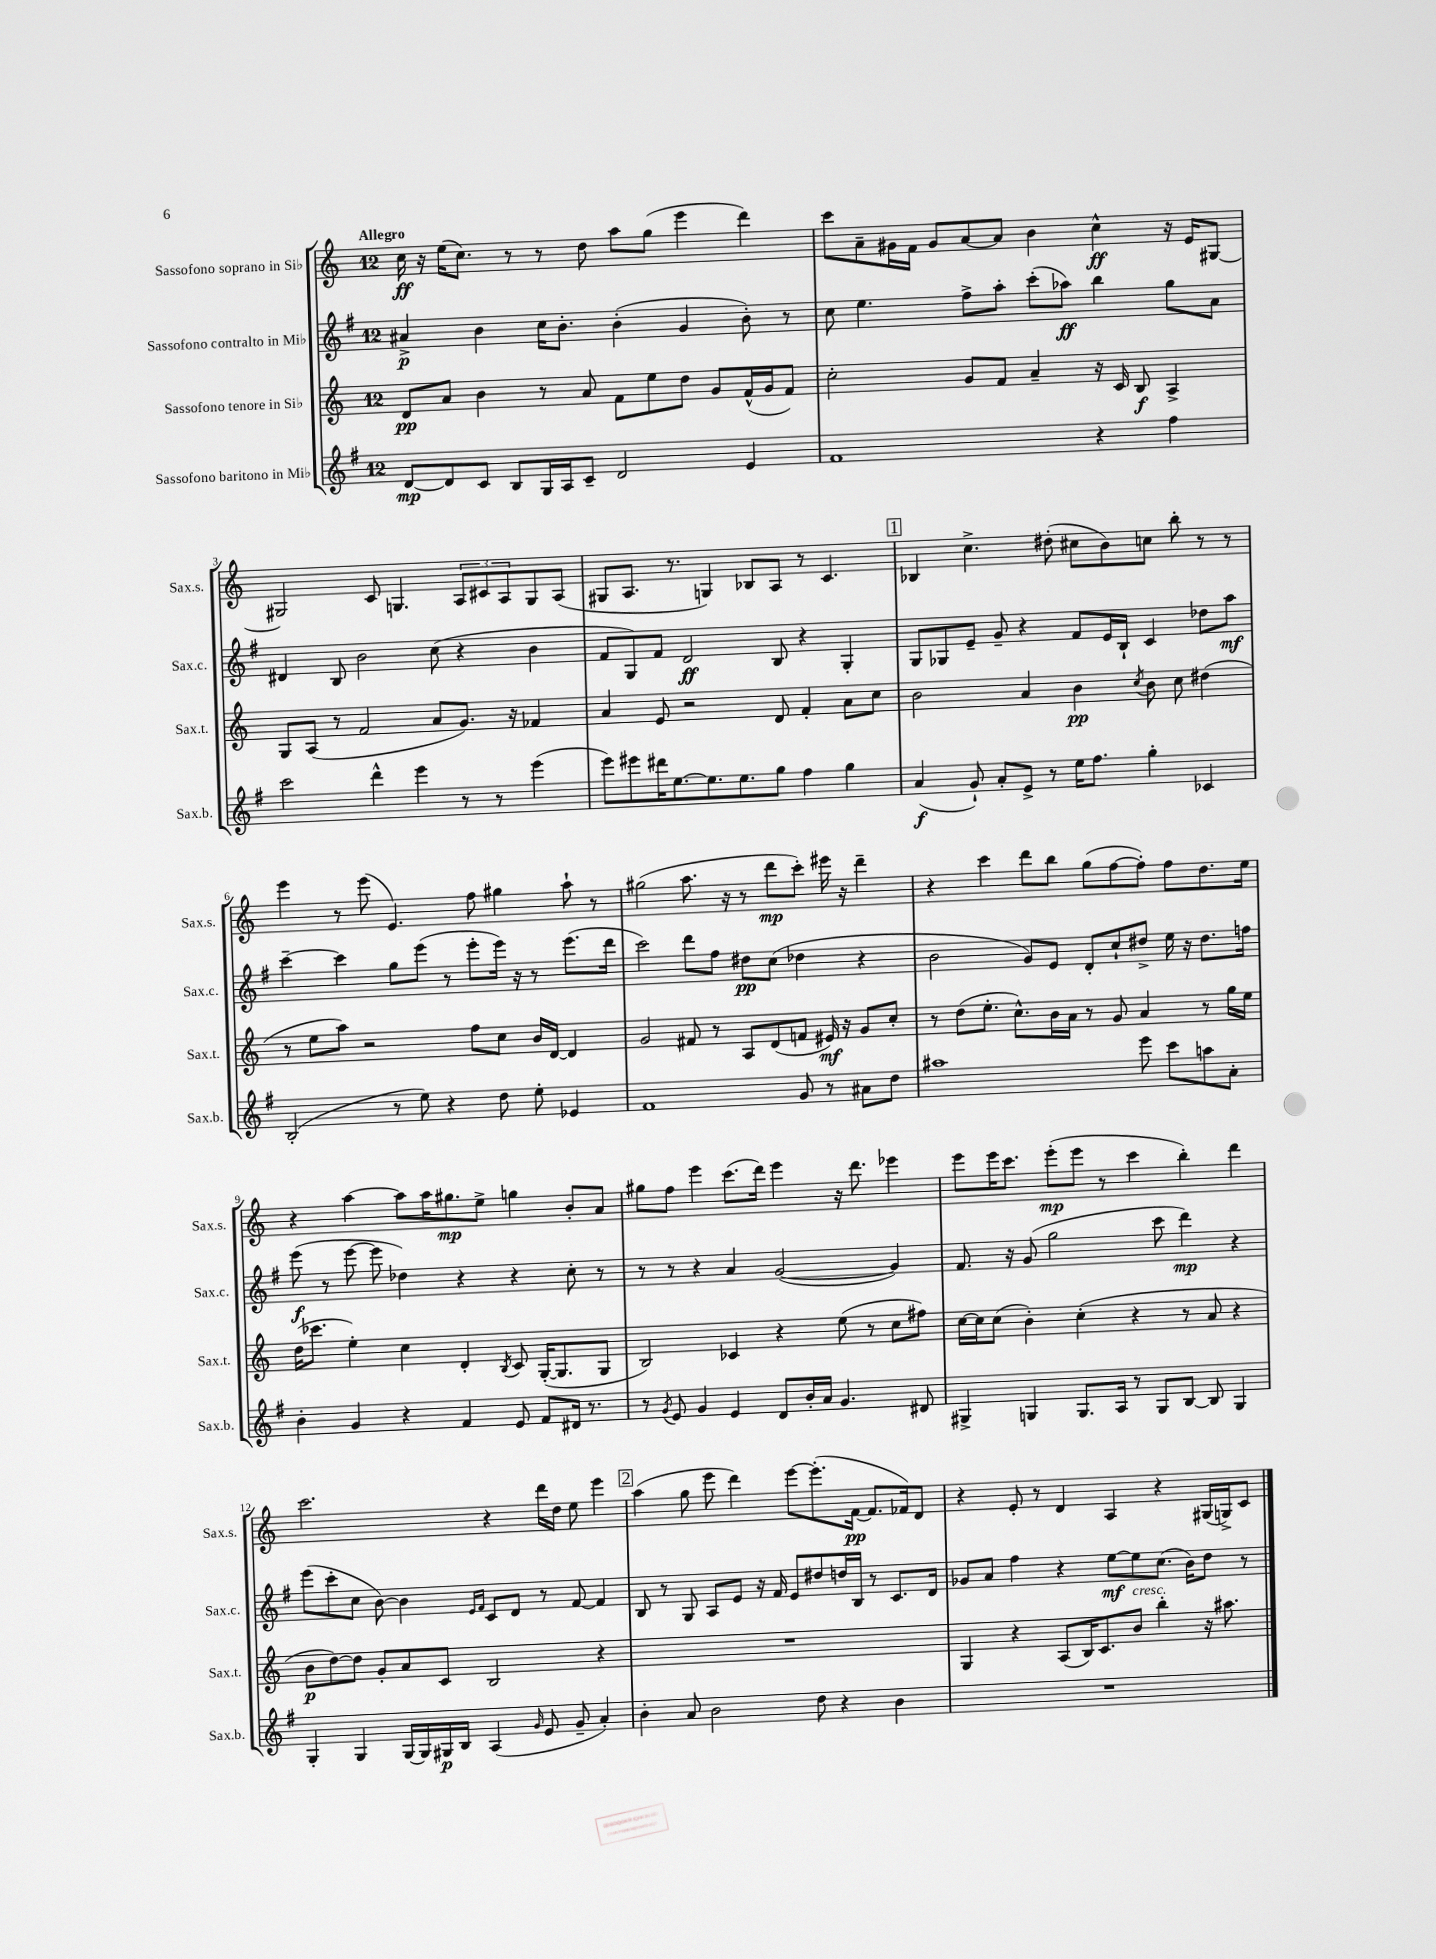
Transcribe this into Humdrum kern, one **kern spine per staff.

**kern	**dynam	**kern	**dynam	**kern	**dynam	**kern	**dynam
*part4	*part4	*part3	*part3	*part2	*part2	*part1	*part1
*staff4	*staff4	*staff3	*staff3	*staff2	*staff2	*staff1	*staff1
*I"Sassofono baritono in Mi♭	*	*I"Sassofono tenore in Si♭	*	*I"Sassofono contralto in Mi♭	*	*I"Sassofono soprano in Si♭	*
*I'Sax.b.	*	*I'Sax.t.	*	*I'Sax.c.	*	*I'Sax.s.	*
*clefG2	*	*clefG2	*	*clefG2	*	*clefG2	*
*k[f#]	*	*k[]	*	*k[f#]	*	*k[]	*
*M12/8	*	*M12/8	*	*M12/8	*	*M12/8	*
=1	=1	=1	=1	=1	=1	=1	=1
!	!	!	!	!	!	!LO:TX:a:B:t=Allegro	!
[8d/L	mp	8d/L	pp	4a#X^/	p	16cc\	ff
.	.	.	.	.	.	16r	.
8d/]	.	8a/J	.	.	.	(16ee\KL	.
.	.	.	.	.	.	8.cc\J)	.
8c/J	.	4b\	.	4b\	.	.	.
8B/L	.	.	.	.	.	8r	.
16G/L	.	8r	.	16cc\KL	.	8r	.
16A/J	.	.	.	8.b'\J	.	.	.
8c~/J	.	8a/	.	.	.	8dd\	.
2d/	.	8f\L	.	(4b'\	.	8aa\L	.
.	.	8ee\	.	.	.	(8gg\J	.
.	.	8dd\J	.	4g/	.	4eee\	.
.	.	8g/L	.	.	.	.	.
4e/	.	(16f^^/L	.	8b'\)	.	4ddd\)	.
.	.	16g/J	.	.	.	.	.
.	.	8f/J)	.	8r	.	.	.
=2	=2	=2	=2	=2	=2	=2	=2
1f#	.	2cc'\	.	8cc\	.	8ccc\L	.
.	.	.	.	4.ee\	.	8a~\	.
.	.	.	.	.	.	16g#X\L	.
.	.	.	.	.	.	16f\JJ	.
.	.	.	.	.	.	8g#/L	.
.	.	8g/L	.	8ff#^\L	.	[8a/	.
.	.	8f/J	.	8aa'\J	.	8a/J]	.
.	.	4a~/	.	(8ccc'\L	.	4b\	.
.	.	.	.	8aa-X\J)	ff	.	.
4r	.	16r	.	4bb\	.	4cc^^\	ff
.	.	16c/	.	.	.	.	.
.	.	8B/	f	.	.	.	.
4ff#\	.	4A^/	.	8gg\L	.	16r	.
.	.	.	.	.	.	16e/KL	.
.	.	.	.	8a\J	.	[8G#X/J	.
!!LO:LB:g=z
=3	=3	=3	=3	=3	=3	=3	=3
2ccc\	.	8G/L	.	4d#X/	.	2G#X/]	.
.	.	(8A/J	.	.	.	.	.
.	.	8r	.	8B/	.	.	.
.	.	2f/	.	2b\	.	.	.
4ddd^^\	.	.	.	.	.	8c/	.
.	.	.	.	.	.	4.Gn/	.
4eee\	.	.	.	.	.	.	.
.	.	8a/L	.	(8cc\	.	.	.
8r	.	8.g/J)	.	4r	.	12A/L	.
.	.	.	.	.	.	12c#X/	.
8r	.	.	.	.	.	.	.
.	.	.	.	.	.	12A/	.
.	.	16r	.	.	.	.	.
(4eee\	.	4f-X/	.	4b\	.	8G/	.
.	.	.	.	.	.	(8A/J	.
=4	=4	=4	=4	=4	=4	=4	=4
8eee\L)	.	4a/	.	8f#/L	.	8G#X/L	.
8eee#X\	.	.	.	8G/)	.	8.A/J	.
16ddd#X\K	.	8e/	.	8f#/J	.	.	.
[8.ee\	.	.	.	.	.	8.r	.
.	.	2r	.	2d/	ff	.	.
8.ee\]	.	.	.	.	.	4Gn/)	.
8.ee\	.	.	.	.	.	.	.
.	.	.	.	.	.	8B-X/L	.
8gg\J	.	8d/	.	8B/	.	8A/J	.
4ff#\	.	4f'/	.	4r	.	8r	.
.	.	.	.	.	.	4.c/	.
4gg\	.	8a\L	.	4G'/	.	.	.
.	.	8cc\J	.	.	.	.	.
!!LO:REH:place=s1:t=1
=5	=5	=5	=5	=5	=5	=5	=5
(4a/	f	2b\	.	8G/L	.	4B-X/	.
.	.	.	.	8G-X/	.	.	.
8g`/)	.	.	.	8e~/J	.	4.cc^\	.
8a'/L	.	.	.	8g~/	.	.	.
8e^/J	.	4a/	.	4r	.	.	.
8r	.	.	.	.	.	(8dd#X'\	.
16ee\KL	.	4b\	pp	8f#/L	.	8cc#X\L	.
8.ff#\J	.	.	.	.	.	.	.
.	.	.	.	16e/L	.	8b\)	.
.	.	.	.	16B`/JJ	.	.	.
.	.	8qcc/	.	.	.	.	.
4gg'\	.	8b\	.	4c/	.	8ccn\J	.
.	.	8cc\	.	.	.	8bb'\	.
4c-X/	.	(4dd#X\	.	8dd-X\L	.	8r	.
.	.	.	.	8aa\J	mf	8r	.
!!LO:LB:g=z
=6	=6	=6	=6	=6	=6	=6	=6
(2B'/	.	8r	.	[4ccc~\	.	4eee\	.
.	.	8ee\L	.	.	.	.	.
.	.	8aa\J)	.	4ccc\]	.	8r	.
.	.	2r	.	.	.	(8eee\	.
8r	.	.	.	8gg\L	.	4.e/)	.
8ee\)	.	.	.	(8eee\J	.	.	.
4r	.	.	.	8r	.	.	.
.	.	8ff\L	.	8eee'\L	.	8ff\	.
8dd\	.	8cc\J	.	16eee\Jk)	.	4gg#X\	.
.	.	.	.	16r	.	.	.
8ee'\	.	16b/LL	.	8r	.	.	.
.	.	[16d/JJ	.	.	.	.	.
4e-X/	.	4d/]	.	(8.eee\L	.	8aa`\	.
.	.	.	.	.	.	8r	.
.	.	.	.	16ddd\Jk	.	.	.
=7	=7	=7	=7	=7	=7	=7	=7
1f#	.	2g/	.	2ccc\)	.	(2gg#X\	.
.	.	8f#X/	.	8ddd\L	.	8.aa\	.
.	.	8r	.	8ff#\J	.	.	.
.	.	.	.	.	.	16r	.
.	.	8A/L	.	8dd#X\L	pp	8r	.
.	.	(8d/	.	(8cc\J	.	8ddd\L	mp
8g/	.	8fn/J	.	4dd-X\	.	8ccc'\J)	.
8r	.	16e#X/)	mf	.	.	16eee#X\	.
.	.	16r	.	.	.	16r	.
8a#X\L	.	8g/L	.	4r	.	4ddd~\	.
8dd\J	.	8cc'/J	.	.	.	.	.
=8	=8	=8	=8	=8	=8	=8	=8
1aa#X	.	8r	.	2b\	.	4r	.
.	.	(8dd\L	.	.	.	.	.
.	.	8.ee'\J	.	.	.	4ccc\	.
.	.	8.cc^^\L)	.	.	.	.	.
.	.	.	.	8g/L)	.	8ddd\L	.
.	.	16b\L	.	8e/J	.	8bb\J	.
.	.	16a\JJ	.	.	.	.	.
.	.	8r	.	8d'/L	.	(8gg\L	.
.	.	8g/	.	8cc`/	.	[8ff\	.
8eee\	.	4a/	.	8dd#X^/J	.	8ff'\J])	.
8ccc\L	.	.	.	16ee\	.	8ff\L	.
.	.	.	.	16r	.	.	.
8aan\	.	8r	.	8.dd#\L	.	8.dd\	.
8a'\J	.	16gg\LL	.	.	.	.	.
.	.	16ee\JJ	.	16ffn\Jk	.	16ee\Jk	.
!!LO:LB:g=z
=9	=9	=9	=9	=9	=9	=9	=9
4b'\	.	(16dd\KL	.	(8eee\	f	4r	.
.	.	8.ccc-X\J	.	.	.	.	.
.	.	.	.	8r	.	.	.
4g/	.	4ee'\)	.	[8eee\	.	[4aa\	.
.	.	.	.	8eee\]	.	.	.
4r	.	4cc\	.	4dd-X\)	.	8aa\L]	.
.	.	.	.	.	.	16aa\K	.
.	.	.	.	.	.	8.gg#X\	mp
4f#/	.	4d'/	.	4r	.	.	.
.	.	.	.	.	.	8ee^\J	.
.	.	8qB/	.	.	.	.	.
8e/	.	8c/	.	4r	.	4ggn\	.
8f#/L	.	([16G'/KL	.	.	.	.	.
.	.	8.G/]	.	.	.	.	.
16d#X/Jk	.	.	.	8cc'\	.	8b'/L	.
8.r	.	.	.	.	.	.	.
.	.	8G/J	.	8r	.	8a/J	.
=10	=10	=10	=10	=10	=10	=10	=10
8r	.	2B/)	.	8r	.	8gg#X\L	.
8qg/	.	.	.	.	.	.	.
8e/	.	.	.	8r	.	8ff\J	.
4g/	.	.	.	4r	.	4eee\	.
4e/	.	4c-X/	.	4a/	.	(8.ccc\L	.
.	.	.	.	.	.	16ddd\Jk)	.
8d/L	.	4r	.	([2g/	.	4eee\	.
16b'/L	.	.	.	.	.	.	.
16a/JJ	.	.	.	.	.	.	.
4.g/	.	(8ee\	.	.	.	16r	.
.	.	.	.	.	.	8.ddd\	.
.	.	8r	.	.	.	.	.
.	.	8cc\L	.	4g/])	.	4eee-X\	.
8d#X/	.	8ff#X\J)	.	.	.	.	.
=11	=11	=11	=11	=11	=11	=11	=11
4G#X^/	.	[16cc\LL	.	8.f#/	.	8eee\L	.
.	.	16cc\J]	.	.	.	.	.
.	.	(8cc\J	.	.	.	16eee\K	.
.	.	.	.	16r	.	8.ccc\J	.
4Gn/	.	4b'\)	.	(8g/	.	.	.
.	.	.	.	2gg\	.	(8eee'\L	mp
8.G/L	.	(4cc'\	.	.	.	8eee\J	.
.	.	.	.	.	.	8r	.
16A/Jk	.	.	.	.	.	.	.
8r	.	4r	.	.	.	4ccc\	.
8G/L	.	.	.	8ccc\	.	.	.
[8B/J	.	8r	.	4ddd\)	mp	4bb'\)	.
8B/]	.	8a/	.	.	.	.	.
4G/	.	4r	.	4r	.	4ddd\	.
!!LO:LB:g=z
=12	=12	=12	=12	=12	=12	=12	=12
4G'/	.	8b\L	p	(8eee\L	.	2.ccc\	.
.	.	[8dd\)	.	8ccc'\	.	.	.
4G/	.	8dd\J]	.	8cc\J	.	.	.
.	.	8g'/L	.	[8b\)	.	.	.
[16G/LL	.	8a/	.	4b\]	.	.	.
16G/]	.	.	.	.	.	.	.
16G#X/	p	8c/J	.	.	.	.	.
16B/JJ	.	.	.	.	.	.	.
.	.	.	.	16qqe/LL	.	.	.
.	.	.	.	16qqf#/JJ	.	.	.
(4A/	.	2B/	.	8c/L	.	4r	.
.	.	.	.	8d/J	.	.	.
16qqg/	.	.	.	.	.	.	.
8e/	.	.	.	8r	.	16ddd\LL	.
.	.	.	.	.	.	16dd\JJ	.
8g~/	.	.	.	[8f#/	.	8ee\	.
4a'/)	.	4r	.	4f#/]	.	4eee\	.
!!LO:REH:place=s1:t=2
=13	=13	=13	=13	=13	=13	=13	=13
4b'\	.	1.r	.	8B/	.	(4aa\	.
.	.	.	.	8r	.	.	.
8a/	.	.	.	8G/	.	8gg\	.
2b\	.	.	.	8A/L	.	8eee\	.
.	.	.	.	8e/J	.	4ddd\)	.
.	.	.	.	16r	.	.	.
.	.	.	.	16f#/	.	.	.
.	.	.	.	8e/L	.	[8eee\L	.
8dd\	.	.	.	8dd#X/	.	(8.eee'\]	.
4r	.	.	.	16ddn/L	.	.	.
.	.	.	.	16B/JJ	.	[16f\Jk	pp
.	.	.	.	8r	.	8.f/L]	.
4b\	.	.	.	8.c/L	.	.	.
.	.	.	.	.	.	16f-X/k)	.
.	.	.	.	.	.	8d/J	.
.	.	.	.	16d/Jk	.	.	.
=14	=14	=14	=14	=14	=14	=14	=14
1.r	.	4G/	.	8g-X/L	.	4r	.
.	.	.	.	8a/J	.	.	.
.	.	4r	.	4ff#\	.	8e'/	.
.	.	.	.	.	.	8r	.
.	.	(8A/L	.	4r	.	4d/	.
.	.	16B/K)	.	.	.	.	.
.	.	8.c/	.	.	.	.	.
.	.	.	.	[8ee\L	mf	4A/	.
!	!	!LO:TX:a:i:t=cresc.	!	!	!	!	!
.	.	8b/J	.	8ee\]	.	.	.
.	.	4bb'\	.	(8.cc\J	.	4r	.
.	.	.	.	16b\KL)	.	.	.
.	.	16r	.	8dd\J	.	(16G#X/LL	.
.	.	8.aa#X\	.	.	.	16Gn^/J)	.
.	.	.	.	8r	.	8c/J	.
==	==	==	==	==	==	==	==
*-	*-	*-	*-	*-	*-	*-	*-
